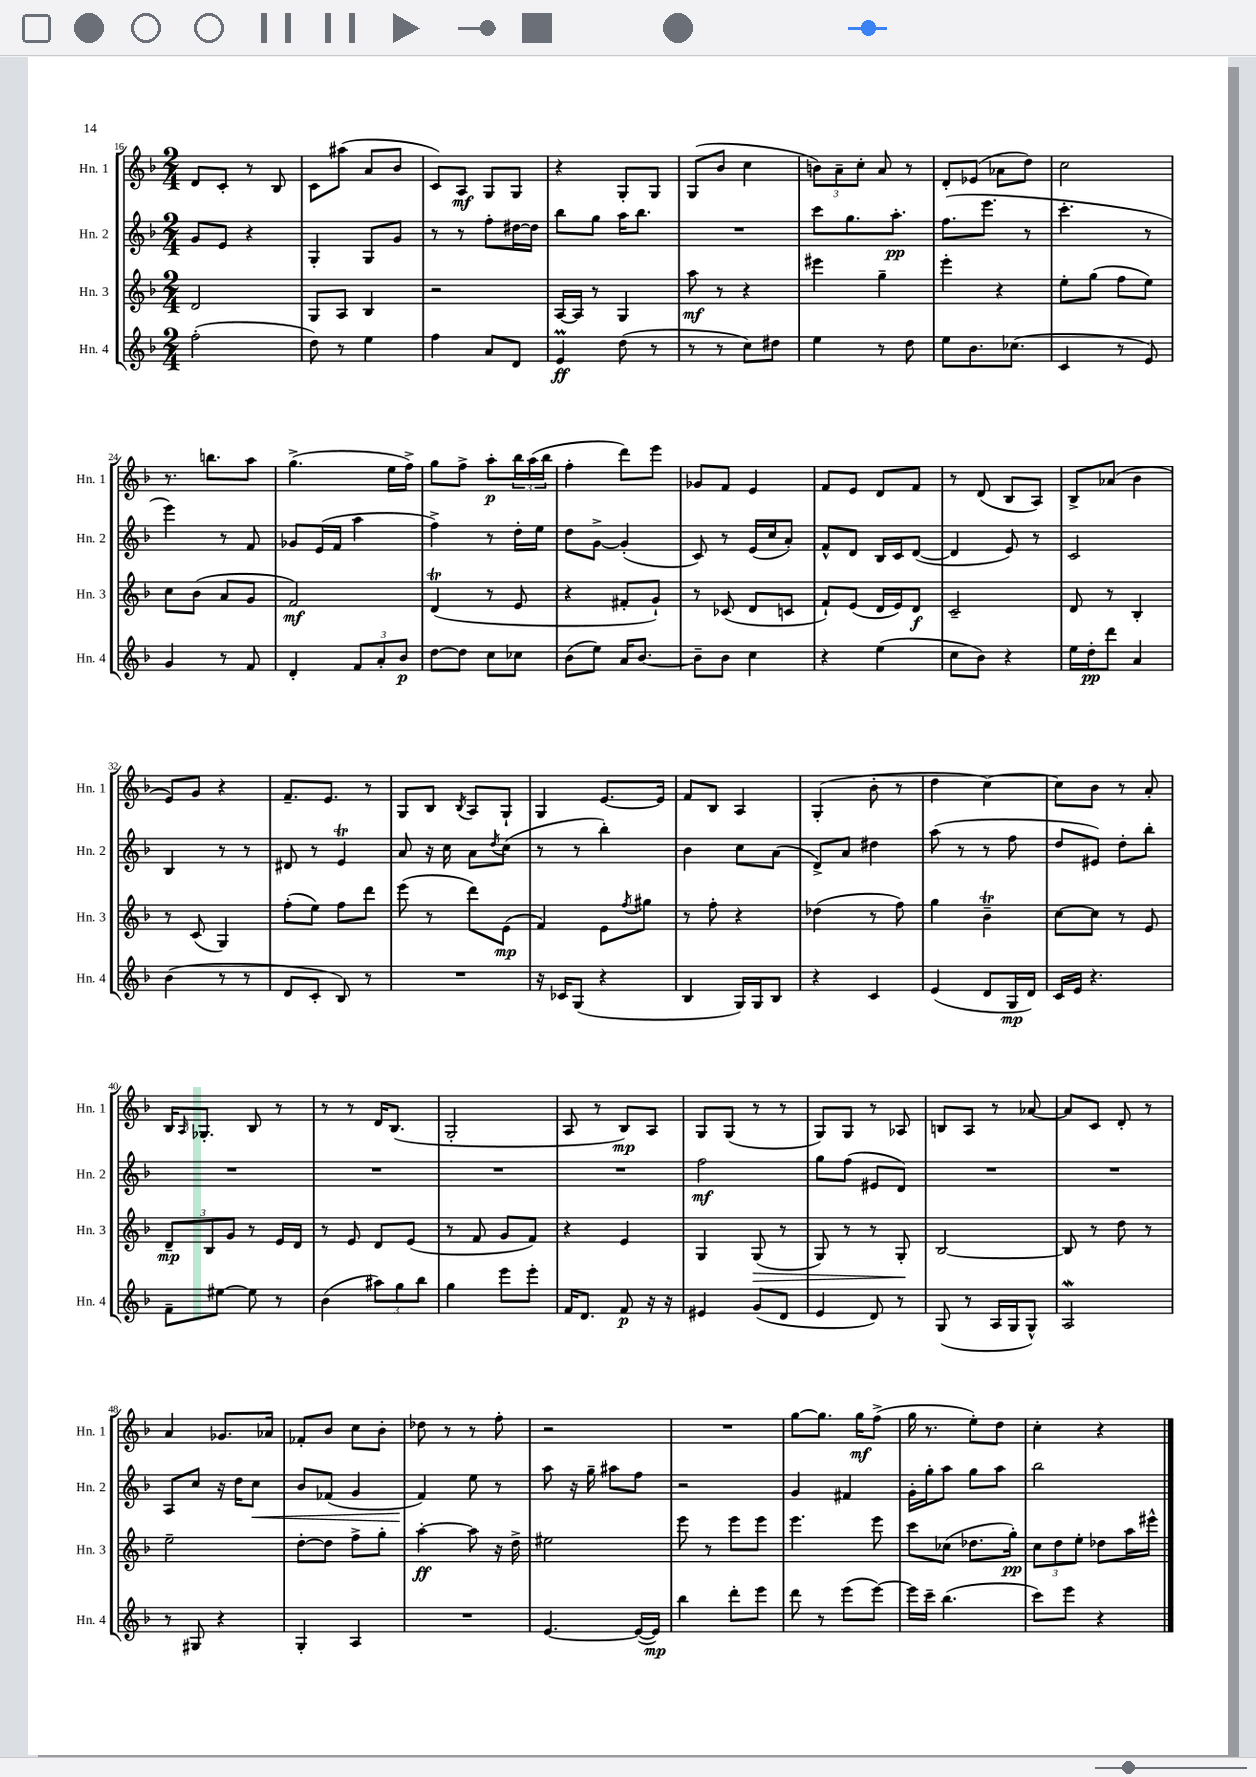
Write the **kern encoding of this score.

**kern	**dynam	**kern	**dynam	**kern	**dynam	**kern	**dynam
*part4	*part4	*part3	*part3	*part2	*part2	*part1	*part1
*staff4	*staff4	*staff3	*staff3	*staff2	*staff2	*staff1	*staff1
*I"Hn. 4	*	*I"Hn. 3	*	*I"Hn. 2	*	*I"Hn. 1	*
*I'Hn. 4	*	*I'Hn. 3	*	*I'Hn. 2	*	*I'Hn. 1	*
*clefG2	*	*clefG2	*	*clefG2	*	*clefG2	*
*k[b-]	*	*k[b-]	*	*k[b-]	*	*k[b-]	*
*M2/4	*	*M2/4	*	*M2/4	*	*M2/4	*
=16	=16	=16	=16	=16	=16	=16	=16
(2ff'\	.	2d/	.	8g/L	.	8d/L	.
.	.	.	.	8e/J	.	8c'/J	.
.	.	.	.	4r	.	8r	.
.	.	.	.	.	.	8B-/	.
=17	=17	=17	=17	=17	=17	=17	=17
8dd\)	.	8G/L	.	4G'/	.	8c\L	.
8r	.	8A/J	.	.	.	(8aa#X\J	.
4ee\	.	4B-/	.	8G/L	.	8a/L	.
.	.	.	.	8g/J	.	8b-/J	.
=18	=18	=18	=18	=18	=18	=18	=18
4ff\	.	2r	.	8r	.	8c/L)	.
.	.	.	.	8r	.	8A/J	mf
8a/L	.	.	.	8ff'\L	.	8G/L	.
8d/J	.	.	.	[16dd#X\L	.	8G/J	.
.	.	.	.	16dd#\JJ]	.	.	.
=19	=19	=19	=19	=19	=19	=19	=19
4em/	ff	[16A/LL	.	8bb-\L	.	4r	.
.	.	16A/JJ]	.	.	.	.	.
.	.	8r	.	8gg\J	.	.	.
(8dd\	.	4G/	.	16aa\KL	.	8G'/L	.
.	.	.	.	8.bb-\J	.	.	.
8r	.	.	.	.	.	8G/J	.
=20	=20	=20	=20	=20	=20	=20	=20
8r	.	8aa\	mf	2r	.	(8G/L	.
8r	.	8r	.	.	.	8b-/J	.
8cc\L)	.	4r	.	.	.	4cc\	.
8dd#X\J	.	.	.	.	.	.	.
=21	=21	=21	=21	=21	=21	=21	=21
4ee\	.	4eee#X\	.	8ccc\L	.	12bn\L)	.
.	.	.	.	.	.	12a~\	.
.	.	.	.	8.gg\	.	.	.
.	.	.	.	.	.	12cc'\J	.
8r	.	4gg~\	.	.	.	8a/	.
.	.	.	.	8.aa'\J	pp	.	.
8dd\	.	.	.	.	.	8r	.
=22	=22	=22	=22	=22	=22	=22	=22
8ee\L	.	4eee'\	.	(8.ff\L	.	8d'/L	.
8.b-\	.	.	.	.	.	(8e-X/J	.
.	.	.	.	8.eee\J	.	.	.
.	.	4r	.	.	.	8a-X\L	.
(8.cc-X\J	.	.	.	.	.	.	.
.	.	.	.	8r	.	8dd\J)	.
=23	=23	=23	=23	=23	=23	=23	=23
4c/	.	8ee'\L	.	4.ccc'\	.	2cc\	.
.	.	(8gg\J	.	.	.	.	.
8r	.	8ff\L	.	.	.	.	.
8e/)	.	8ee\J)	.	8r	.	.	.
!!LO:LB:g=z
=24	=24	=24	=24	=24	=24	=24	=24
4g/	.	8cc\L	.	4eee\)	.	8.r	.
.	.	(8b-\J	.	.	.	.	.
.	.	.	.	.	.	8.bbn\L	.
8r	.	8a/L	.	8r	.	.	.
8f/	.	8g/J	.	8f/	.	8aa\J	.
=25	=25	=25	=25	=25	=25	=25	=25
4d'/	.	2f/)	mf	8g-X/L	.	(4.gg^\	.
.	.	.	.	(16e/L	.	.	.
.	.	.	.	16f/JJ	.	.	.
12f/L	.	.	.	4aa\	.	.	.
12a'/	.	.	.	.	.	.	.
.	.	.	.	.	.	16ee\LL	.
12b-/J	p	.	.	.	.	.	.
.	.	.	.	.	.	16ff^\JJ)	.
=26	=26	=26	=26	=26	=26	=26	=26
[8dd\L	.	(4dT/	.	4ff^\)	.	8gg\L	.
8dd\J]	.	.	.	.	.	8ff^\J	.
8cc\L	.	8r	.	8r	.	8aa'\L	p
8cc-X\J	.	8e/	.	16dd'\LL	.	24bb-\L	.
.	.	.	.	.	.	(24aa\	.
.	.	.	.	16ee\JJ	.	.	.
.	.	.	.	.	.	24bb-\JJ	.
=27	=27	=27	=27	=27	=27	=27	=27
(8b-\L	.	4r	.	8dd\L	.	4ff'\	.
8ee\J)	.	.	.	[8g^\J	.	.	.
16a/KL	.	8f#X'/L	.	(4g'/]	.	8ddd\L)	.
[8.b-/J	.	.	.	.	.	.	.
.	.	8g`/J)	.	.	.	8eee\J	.
=28	=28	=28	=28	=28	=28	=28	=28
8b-~\L]	.	8r	.	8c/)	.	8g-X/L	.
8b-\J	.	(8c-X/	.	8r	.	8f/J	.
4cc\	.	8d/L	.	(16e/LL	.	4e/	.
.	.	.	.	16cc/J	.	.	.
.	.	8cn/J	.	8a'/J)	.	.	.
=29	=29	=29	=29	=29	=29	=29	=29
4r	.	8f`/L)	.	8f^^/L	.	8f/L	.
.	.	(8e/J	.	8d/J	.	8e/J	.
(4ee\	.	16d/LL	.	16B-/LL	.	8d/L	.
.	.	16e/J)	.	16c/J	.	.	.
.	.	8d/J	f	([8d/J	.	8f/J	.
=30	=30	=30	=30	=30	=30	=30	=30
8cc\L	.	2c~/	.	4d/]	.	8r	.
8b-\J)	.	.	.	.	.	(8d/	.
4r	.	.	.	8e/)	.	8B-/L	.
.	.	.	.	8r	.	8A/J)	.
=31	=31	=31	=31	=31	=31	=31	=31
16ee\LL	.	8d/	.	2c/	.	8B-^/L	.
16dd'\J	pp	.	.	.	.	.	.
8ddd\J	.	8r	.	.	.	(8a-X/J	.
4a/	.	4B-'/	.	.	.	4b-\	.
!!LO:LB:g=z
=32	=32	=32	=32	=32	=32	=32	=32
(4b-\	.	8r	.	4B-/	.	8e/L)	.
.	.	(8c/	.	.	.	8g/J	.
8r	.	4G/)	.	8r	.	4r	.
8r	.	.	.	8r	.	.	.
=33	=33	=33	=33	=33	=33	=33	=33
8d/L	.	(8ff'\L	.	8d#X/	.	8.f~/L	.
8c'/J	.	8ee\J)	.	8r	.	.	.
.	.	.	.	.	.	8.e/J	.
8B-/)	.	8ff\L	.	4et/	.	.	.
8r	.	8ddd\J	.	.	.	8r	.
=34	=34	=34	=34	=34	=34	=34	=34
2r	.	(8eee\	.	8a/	.	8G/L	.
.	.	8r	.	16r	.	8B-/J	.
.	.	.	.	16cc\	.	.	.
.	.	.	.	.	.	8qB-/	.
.	.	8ddd\L)	.	8a\L	.	8A/L	.
.	.	.	.	8qdd/	.	.	.
.	.	(8e\J	mp	(8cc\J	.	8G`/J	.
=35	=35	=35	=35	=35	=35	=35	=35
16r	.	4f/)	.	8r	.	4G/	.
16c-X/KL	.	.	.	.	.	.	.
(8G/J	.	.	.	8r	.	.	.
4r	.	8e\L	.	4bb-'\)	.	[8.e/L	.
.	.	8qff/	.	.	.	.	.
.	.	8gg#X\J	.	.	.	.	.
.	.	.	.	.	.	16e/Jk]	.
=36	=36	=36	=36	=36	=36	=36	=36
4B-/	.	8r	.	4b-\	.	8f/L	.
.	.	8ff'\	.	.	.	8B-/J	.
16G/LL)	.	4r	.	8cc\L	.	4A/	.
16G/J	.	.	.	.	.	.	.
8B-/J	.	.	.	(8a\J	.	.	.
=37	=37	=37	=37	=37	=37	=37	=37
4r	.	(4dd-X\	.	8d^/L)	.	(4G'/	.
.	.	.	.	8a/J	.	.	.
4c/	.	8r	.	4dd#X\	.	8b-'\	.
.	.	8ff\)	.	.	.	8r	.
=38	=38	=38	=38	=38	=38	=38	=38
(4e/	.	4gg\	.	(8aa\	.	4dd\	.
.	.	.	.	8r	.	.	.
8d/L	.	4b-T~\	.	8r	.	[4cc\)	.
16G/L	mp	.	.	8ff\	.	.	.
16d/JJ)	.	.	.	.	.	.	.
=39	=39	=39	=39	=39	=39	=39	=39
16c/LL	.	[8cc\L	.	8dd/L	.	8cc\L]	.
16e/JJ	.	.	.	.	.	.	.
4.r	.	8cc\J]	.	8e#X/J)	.	8b-\J	.
.	.	8r	.	8dd'\L	.	8r	.
.	.	8e/	.	8bb-'\J	.	8a'/	.
!!LO:LB:g=z
=40	=40	=40	=40	=40	=40	=40	=40
8f~\L	.	12d~/L	mp	2r	.	16B-/KL	.
.	.	.	.	.	.	16qqA/	.
.	.	.	.	.	.	8.G-X'/J	.
.	.	12B-/	.	.	.	.	.
[8ee#X\J	.	.	.	.	.	.	.
.	.	12g/J	.	.	.	.	.
8ee#\]	.	8r	.	.	.	8B-/	.
8r	.	16e/LL	.	.	.	8r	.
.	.	16d/JJ	.	.	.	.	.
=41	=41	=41	=41	=41	=41	=41	=41
(4b-\	.	8r	.	2r	.	8r	.
.	.	8e/	.	.	.	8r	.
12aa#X\L)	.	8d/L	.	.	.	16d/KL	.
.	.	.	.	.	.	(8.B-/J	.
12gg\	.	.	.	.	.	.	.
.	.	(8e/J	.	.	.	.	.
12bb-\J	.	.	.	.	.	.	.
=42	=42	=42	=42	=42	=42	=42	=42
4gg\	.	8r	.	2r	.	2G'/	.
.	.	8f/	.	.	.	.	.
8eee\L	.	8g/L	.	.	.	.	.
8eee'\J	.	8f/J)	.	.	.	.	.
=43	=43	=43	=43	=43	=43	=43	=43
16f/KL	.	4r	.	2r	.	8A/	.
8.d/J	.	.	.	.	.	.	.
.	.	.	.	.	.	8r	.
8f/	p	4e/	.	.	.	8B-/L)	mp
16r	.	.	.	.	.	8A/J	.
16r	.	.	.	.	.	.	.
=44	=44	=44	=44	=44	=44	=44	=44
4e#X/	.	4G/	.	2ff\	mf	8G/L	.
.	.	.	.	.	.	(8G/J	.
!	!	!	!LO:HP:b	!	!	!	!
(8g/L	.	(8G/	>	.	.	8r	.
8d/J	.	8r	.	.	.	8r	.
=45	=45	=45	=45	=45	=45	=45	=45
4e/	.	8G/)	.	8gg\L	.	8G/L)	.
.	.	8r	.	(8ff\J	.	8G/J	.
8d/)	.	8r	.	8e#X/L	.	8r	.
8r	.	8G'/	.	8d/J)	.	8A-X/	.
.	.	.	]	.	.	.	.
=46	=46	=46	=46	=46	=46	=46	=46
(8G/	.	[2B-/	.	2r	.	8Bn/L	.
8r	.	.	.	.	.	8A/J	.
16A/LL	.	.	.	.	.	8r	.
16G/J	.	.	.	.	.	.	.
8G^^/J)	.	.	.	.	.	[8a-X/	.
=47	=47	=47	=47	=47	=47	=47	=47
2AW/	.	8B-/]	.	2r	.	8a-/L]	.
.	.	8r	.	.	.	8c/J	.
.	.	8dd\	.	.	.	8d'/	.
.	.	8r	.	.	.	8r	.
!!LO:LB:g=z
=48	=48	=48	=48	=48	=48	=48	=48
8r	.	2ee~\	.	8A/L	.	4a/	.
8G#X/	.	.	.	8cc/J	.	.	.
4r	.	.	.	16r	.	8.g-X/L	.
.	.	.	.	16dd\KL	.	.	.
!	!	!	!	!	!LO:HP:b	!	!
.	.	.	.	8cc\J	<	.	.
.	.	.	.	.	.	16a-X/Jk	.
=49	=49	=49	=49	=49	=49	=49	=49
4G'/	.	[8dd'\L	.	8b-/L	.	8f-X'/L	.
.	.	8dd\J]	.	(8f-X/J	.	8b-/J	.
4A/	.	8ff^\L	.	4g/	.	8cc\L	.
.	.	8gg'\J	.	.	.	8b-'\J	.
=50	=50	=50	=50	=50	=50	=50	=50
2r	.	[4aa'\	ff	4f/)	.	8dd-X\	.
.	.	.	.	.	.	8r	.
.	.	8aa\]	.	8ee\	[	8r	.
.	.	16r	.	8r	.	8ff'\	.
.	.	16dd^\	.	.	.	.	.
=51	=51	=51	=51	=51	=51	=51	=51
[4.e/	.	2ee#X\	.	8aa\	.	2r	.
.	.	.	.	16r	.	.	.
.	.	.	.	16gg~\	.	.	.
.	.	.	.	8aa#X\L	.	.	.
(16e/LL_	.	.	.	8ff\J	.	.	.
16e/JJ])	mp	.	.	.	.	.	.
=52	=52	=52	=52	=52	=52	=52	=52
4bb-\	.	8eee\	.	2r	.	2r	.
.	.	8r	.	.	.	.	.
8ddd'\L	.	8eee\L	.	.	.	.	.
8eee\J	.	8eee\J	.	.	.	.	.
=53	=53	=53	=53	=53	=53	=53	=53
8ddd\	.	4.eee\	.	4g/	.	[8gg\L	.
8r	.	.	.	.	.	8.gg\J]	.
(8eee\L	.	.	.	4f#X/	.	.	.
.	.	.	.	.	.	16gg\KL	mf
[8eee\J)	.	8eee\	.	.	.	(8ff^\J	.
=54	=54	=54	=54	=54	=54	=54	=54
16eee\LL]	.	8ccc\L	.	16g'\LL	.	16gg\	.
16ccc~\JJ	.	.	.	16gg'\J	.	8.r	.
(4.bb-\	.	(8cc-X\J	.	8aa\J	.	.	.
.	.	8.dd-X\L	.	8gg\L	.	8ee'\L)	.
.	.	.	.	8aa\J	.	8dd\J	.
.	.	16gg'\Jk)	pp	.	.	.	.
=55	=55	=55	=55	=55	=55	=55	=55
8ccc\L)	.	12cc\L	.	2bb-\	.	4cc'\	.
.	.	12dd\	.	.	.	.	.
8eee\J	.	.	.	.	.	.	.
.	.	12ee'\J	.	.	.	.	.
4r	.	8dd-X\L	.	.	.	4r	.
.	.	16aa\L	.	.	.	.	.
.	.	16eee#X^^\JJ	.	.	.	.	.
==	==	==	==	==	==	==	==
*-	*-	*-	*-	*-	*-	*-	*-
